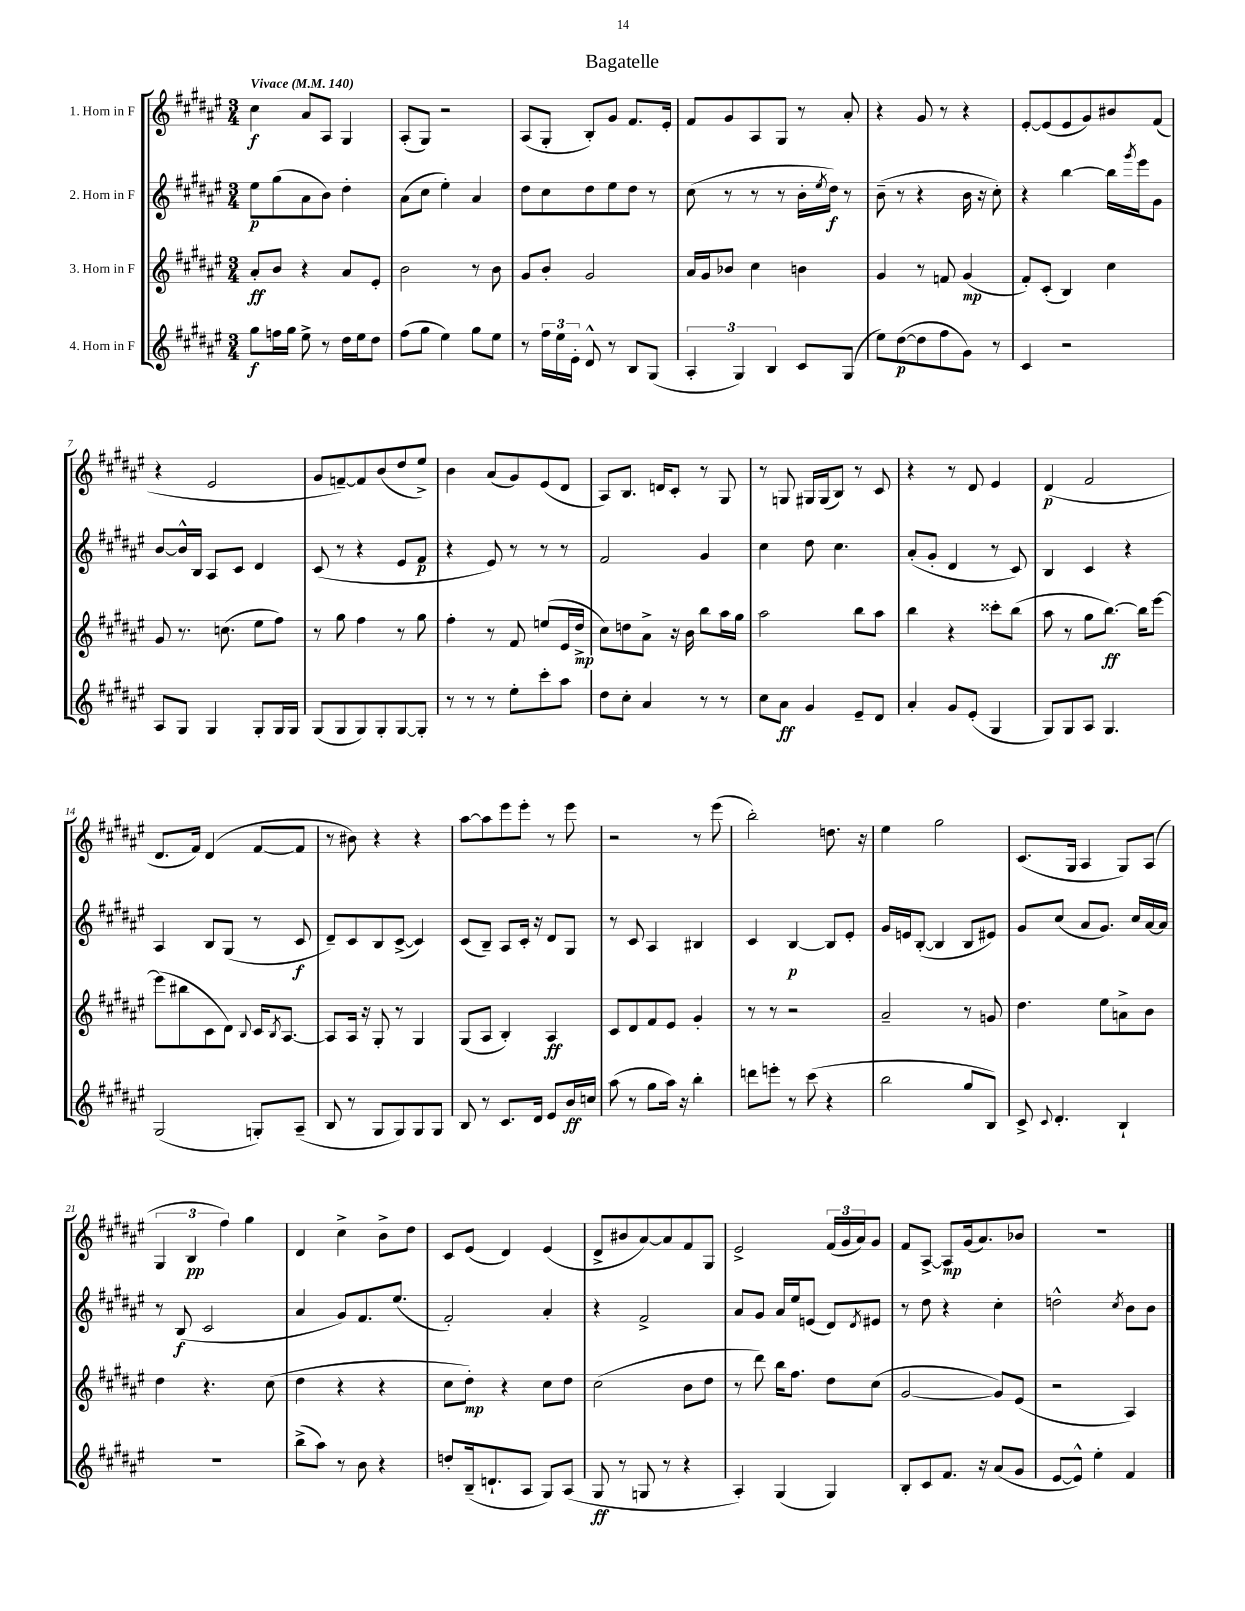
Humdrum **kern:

**kern	**dynam	**kern	**dynam	**kern	**dynam	**kern	**dynam
*part4	*part4	*part3	*part3	*part2	*part2	*part1	*part1
*staff4	*staff4	*staff3	*staff3	*staff2	*staff2	*staff1	*staff1
*I"4. Horn in F	*	*I"3. Horn in F	*	*I"2. Horn in F	*	*I"1. Horn in F	*
*clefG2	*	*clefG2	*	*clefG2	*	*clefG2	*
*k[f#c#g#d#a#e#]	*	*k[f#c#g#d#a#e#]	*	*k[f#c#g#d#a#e#]	*	*k[f#c#g#d#a#e#]	*
*M3/4	*	*M3/4	*	*M3/4	*	*M3/4	*
*MM140	*	*MM140	*	*MM140	*	*MM140	*
=1	=1	=1	=1	=1	=1	=1	=1
!	!	!	!	!	!	!LO:TX:a:B:t=Vivace	!
8gg#\L	f	8a#'/L	ff	8ee#\L	p	4cc#\	f
16ffn\L	.	8b/J	.	(8gg#\	.	.	.
16gg#\JJ	.	.	.	.	.	.	.
8ee#^\	.	4r	.	8a#\	.	8a#/L	.
8r	.	.	.	8b\J)	.	8A#/J	.
16dd#\LL	.	8a#/L	.	4dd#'\	.	4G#/	.
16ee#\J	.	.	.	.	.	.	.
8dd#\J	.	8e#'/J	.	.	.	.	.
=2	=2	=2	=2	=2	=2	=2	=2
(8ff#\L	.	2b\	.	(8a#\L	.	(8A#'/L	.
8gg#\J	.	.	.	8cc#\J	.	8G#/J)	.
4ee#\)	.	.	.	4ee#'\)	.	2r	.
8gg#\L	.	8r	.	4a#/	.	.	.
8ee#\J	.	8b\	.	.	.	.	.
=3	=3	=3	=3	=3	=3	=3	=3
8r	.	8g#/L	.	8dd#\L	.	(8A#/L	.
24ff#\LL	.	8b'/J	.	8cc#\	.	8G#'/J	.
24ee#\	.	.	.	.	.	.	.
24e#'\JJ	.	.	.	.	.	.	.
8d#^^/	.	2g#/	.	8dd#\	.	8B'/L)	.
8r	.	.	.	8ee#\	.	8g#/J	.
8B/L	.	.	.	8dd#\J	.	8.f#/L	.
(8G#/J	.	.	.	8r	.	.	.
.	.	.	.	.	.	16e#'/Jk	.
=4	=4	=4	=4	=4	=4	=4	=4
6A#'/	.	16a#/LL	.	(8cc#\	.	8f#/L	.
.	.	16g#/J	.	.	.	.	.
.	.	8b-X/J	.	8r	.	8g#/	.
6G#/)	.	.	.	.	.	.	.
.	.	4cc#\	.	8r	.	8A#/	.
6B/	.	.	.	.	.	.	.
.	.	.	.	8r	.	8G#/J	.
8c#/L	.	4bn\	.	16b'\LL	.	8r	.
.	.	.	.	8qee#/	.	.	.
.	.	.	.	16dd#\JJ)	f	.	.
(8G#/J	.	.	.	8r	.	8a#'/	.
=5	=5	=5	=5	=5	=5	=5	=5
8ee#\L)	.	4g#/	.	(8b~\	.	4r	.
([8dd#\	p	.	.	8r	.	.	.
8dd#\]	.	8r	.	4r	.	8g#/	.
8ff#\	.	8fn/	.	.	.	8r	.
8g#\J)	.	(4g#/	mp	16b\	.	4r	.
.	.	.	.	16r	.	.	.
8r	.	.	.	8cc#'\)	.	.	.
=6	=6	=6	=6	=6	=6	=6	=6
4c#/	.	8f#'/L)	.	4r	.	[8e#'/L	.
.	.	(8c#'/J	.	.	.	(8e#/]	.
2r	.	4B/)	.	[4bb\	.	8e#/	.
.	.	.	.	.	.	8g#/)	.
.	.	4cc#\	.	16bb\LL]	.	8b#X/	.
.	.	.	.	8qggg#/	.	.	.
.	.	.	.	16eee#\J	.	.	.
.	.	.	.	8g#\J	.	(8f#/J	.
!!LO:LB:g=z
=7	=7	=7	=7	=7	=7	=7	=7
8A#/L	.	8g#/	.	[8b/L	.	4r	.
8G#/J	.	8.r	.	16b^^/L]	.	.	.
.	.	.	.	16B/JJ	.	.	.
4G#/	.	.	.	8A#/L	.	2e#/	.
.	.	(8.ccn\	.	.	.	.	.
.	.	.	.	8c#/J	.	.	.
8G#'/L	.	8ee#\L	.	4d#/	.	.	.
16G#/L	.	8ff#\J)	.	.	.	.	.
16G#/JJ	.	.	.	.	.	.	.
=8	=8	=8	=8	=8	=8	=8	=8
(8G#/L	.	8r	.	(8c#/	.	8g#/L	.
8G#/	.	8gg#\	.	8r	.	[8fn~/)	.
8G#/)	.	4ff#\	.	4r	.	8f/]	.
8G#'/	.	.	.	.	.	(8b/	.
[8G#/	.	8r	.	8e#/L	.	8dd#/	.
8G#'/J]	.	8gg#\	.	8f#/J	p	8ee#^/J)	.
=9	=9	=9	=9	=9	=9	=9	=9
8r	.	4ff#'\	.	4r	.	4b\	.
8r	.	.	.	.	.	.	.
8r	.	8r	.	8e#/)	.	(8a#/L	.
8ee#'\L	.	8f#/	.	8r	.	8g#/)	.
8ccc#'\	.	(8een/L	.	8r	.	(8e#/	.
8aa#\J	.	16e#/L	.	8r	.	8d#/J	.
.	.	16dd#^/JJ	mp	.	.	.	.
=10	=10	=10	=10	=10	=10	=10	=10
8dd#\L	.	8cc#\L)	.	2f#/	.	8A#/L)	.
8cc#'\J	.	8ddn\	.	.	.	8.B/J	.
4a#/	.	8a#^\J	.	.	.	.	.
.	.	.	.	.	.	16dn/KL	.
.	.	16r	.	.	.	8c#'/J	.
.	.	16b\	.	.	.	.	.
8r	.	8bb\L	.	4g#/	.	8r	.
8r	.	16aa#\L	.	.	.	8G#/	.
.	.	16gg#\JJ	.	.	.	.	.
=11	=11	=11	=11	=11	=11	=11	=11
8cc#\L	.	2aa#\	.	4cc#\	.	8r	.
8a#\J	ff	.	.	.	.	8Gn/	.
4g#/	.	.	.	8dd#\	.	16G#X/LL	.
.	.	.	.	.	.	(16G#/J	.
.	.	.	.	4.cc#\	.	8B/J)	.
8e#~/L	.	8bb\L	.	.	.	8r	.
8d#/J	.	8aa#\J	.	.	.	8c#/	.
=12	=12	=12	=12	=12	=12	=12	=12
4a#'/	.	4bb\	.	(8a#'/L	.	4r	.
.	.	.	.	8g#'/J	.	.	.
8g#/L	.	4r	.	4d#/	.	8r	.
(8e#'/J	.	.	.	.	.	8d#/	.
4G#/	.	8ccc##X'\L	.	8r	.	4e#/	.
.	.	(8bb\J	.	8c#/)	.	.	.
=13	=13	=13	=13	=13	=13	=13	=13
8G#/L)	.	8aa#\	.	4B/	.	(4d#/	p
8G#/	.	8r	.	.	.	.	.
8A#/J	.	8gg#\L	.	4c#/	.	2f#/	.
4.G#/	.	[8.bb\J)	ff	.	.	.	.
.	.	.	.	4r	.	.	.
.	.	16bb\KL]	.	.	.	.	.
.	.	[8eee#\J	.	.	.	.	.
!!LO:LB:g=z
=14	=14	=14	=14	=14	=14	=14	=14
(2G#/	.	(8eee#\L]	.	4A#/	.	8.d#/L	.
.	.	8bb#X\	.	.	.	.	.
.	.	.	.	.	.	16f#/Jk)	.
.	.	8c#\	.	8B/L	.	(4d#/	.
.	.	8d#\J)	.	(8G#/J	.	.	.
.	.	8qqB/	.	.	.	.	.
8Gn'/L)	.	16c#/KL	.	8r	.	[8f#/L	.
.	.	8qB/	.	.	.	.	.
.	.	[8.A#/J	.	.	.	.	.
(8A#~/J	.	.	.	8c#/	f	8f#/J]	.
=15	=15	=15	=15	=15	=15	=15	=15
8B/	.	8A#/L]	.	8d#~/L)	.	8r	.
8r	.	16A#/Jk	.	8c#/	.	8b#X\)	.
.	.	16r	.	.	.	.	.
8G#/L	.	8G#'/	.	8B/	.	4r	.
8G#/)	.	8r	.	([8c#^/J	.	.	.
8G#/	.	4G#/	.	4c#/])	.	4r	.
8G#/J	.	.	.	.	.	.	.
=16	=16	=16	=16	=16	=16	=16	=16
8B/	.	(8G#/L	.	(8c#/L	.	[8aa#\L	.
8r	.	8A#/J	.	8B~/J)	.	8aa#\]	.
8.c#/L	.	4B'/)	.	8A#/L	.	8eee#\	.
.	.	.	.	16c#'/Jk	.	8eee#'\J	.
16d#/Jk	.	.	.	16r	.	.	.
8e#/L	.	4A#/	ff	8d#/L	.	8r	.
16b/L	ff	.	.	8G#/J	.	8eee#\	.
16ccn/JJ	.	.	.	.	.	.	.
=17	=17	=17	=17	=17	=17	=17	=17
(8aa#\	.	8c#/L	.	8r	.	2r	.
8r	.	8d#/	.	8c#/	.	.	.
8gg#\L	.	8f#/	.	4A#/	.	.	.
16aa#\Jk)	.	8e#/J	.	.	.	.	.
16r	.	.	.	.	.	.	.
4bb'\	.	4g#'/	.	4B#X/	.	8r	.
.	.	.	.	.	.	(8eee#\	.
=18	=18	=18	=18	=18	=18	=18	=18
8dddn\L	.	8r	.	4c#/	.	2bb'\)	.
8eeen'\J	.	8r	.	.	.	.	.
8r	.	2r	.	[4B/	p	.	.
(8ccc#\	.	.	.	.	.	.	.
4r	.	.	.	8B/L]	.	8.ddn\	.
.	.	.	.	8e#'/J	.	.	.
.	.	.	.	.	.	16r	.
=19	=19	=19	=19	=19	=19	=19	=19
2bb\	.	2a#~/	.	16g#/LL	.	4ee#\	.
.	.	.	.	16en/J	.	.	.
.	.	.	.	([8B'/J	.	.	.
.	.	.	.	4B/]	.	2gg#\	.
8gg#/L	.	8r	.	8B/L	.	.	.
8B/J)	.	8gn/	.	8e#X/J)	.	.	.
=20	=20	=20	=20	=20	=20	=20	=20
8c#^/	.	4.dd#\	.	8g#/L	.	(8.c#/L	.
8qqc#/	.	.	.	.	.	.	.
4.d#'/	.	.	.	(8cc#/J	.	.	.
.	.	.	.	.	.	16G#/Jk	.
.	.	.	.	8a#/L	.	4A#/	.
.	.	8ee#\L	.	8.g#/J)	.	.	.
4B`/	.	8an^\	.	.	.	8G#/L)	.
.	.	.	.	16cc#/LL	.	.	.
.	.	8b\J	.	[16a#/	.	(8A#/J	.
.	.	.	.	16a#/JJ]	.	.	.
!!LO:LB:g=z
=21	=21	=21	=21	=21	=21	=21	=21
2.r	.	4dd#\	.	8r	.	6G#/	.
.	.	.	.	(8B/	f	.	.
.	.	.	.	.	.	6B/	pp
.	.	4.r	.	2c#/	.	.	.
.	.	.	.	.	.	6ff#\)	.
.	.	.	.	.	.	4gg#\	.
.	.	(8cc#\	.	.	.	.	.
=22	=22	=22	=22	=22	=22	=22	=22
(8bb^\L	.	4dd#\	.	4a#/	.	4d#/	.
8aa#\J)	.	.	.	.	.	.	.
8r	.	4r	.	8g#/L)	.	4cc#^\	.
8b\	.	.	.	8.f#/	.	.	.
4r	.	4r	.	.	.	8b^\L	.
.	.	.	.	(8.ee#/J	.	.	.
.	.	.	.	.	.	8dd#\J	.
=23	=23	=23	=23	=23	=23	=23	=23
8ddn'/L	.	8cc#\L	.	2f#'/)	.	8c#/L	.
(16B~/k	.	8dd#'\J)	mp	.	.	(8e#/J	.
8.dn`/	.	.	.	.	.	.	.
.	.	4r	.	.	.	4d#/)	.
8A#/J	.	.	.	.	.	.	.
8G#/L)	.	8cc#\L	.	4a#'/	.	(4e#/	.
(8A#/J	.	8dd#\J	.	.	.	.	.
=24	=24	=24	=24	=24	=24	=24	=24
8G#/	ff	(2cc#\	.	4r	.	8d#^/L	.
8r	.	.	.	.	.	8b#X/	.
8Gn/	.	.	.	2f#^/	.	[8a#/)	.
8r	.	.	.	.	.	8a#/]	.
4r	.	8b\L	.	.	.	8f#/	.
.	.	8dd#\J	.	.	.	8G#/J	.
=25	=25	=25	=25	=25	=25	=25	=25
4A#'/)	.	8r	.	8a#/L	.	2e#^/	.
.	.	8ddd#\)	.	8g#/J	.	.	.
(4G#/	.	16bb\KL	.	16a#/LL	.	.	.
.	.	8.ff#\J	.	16ee#/J	.	.	.
.	.	.	.	(8en/J	.	.	.
4G#/)	.	8dd#\L	.	8d#/L)	.	(24f#/LL	.
.	.	.	.	.	.	24g#/	.
.	.	.	.	.	.	24a#/J)	.
.	.	.	.	8qd#/	.	.	.
.	.	(8cc#\J	.	8e#X/J	.	8g#/J	.
=26	=26	=26	=26	=26	=26	=26	=26
8B'/L	.	[2g#/	.	8r	.	8f#/L	.
8c#/	.	.	.	8dd#\	.	[8A#^/J	.
8.f#/J	.	.	.	4r	.	8A#/L]	mp
.	.	.	.	.	.	(16g#/k	.
16r	.	.	.	.	.	8.a#/)	.
(8a#/L	.	8g#/L])	.	4cc#'\	.	.	.
8g#/J	.	(8e#/J	.	.	.	8b-X/J	.
=27	=27	=27	=27	=27	=27	=27	=27
[8e#/L	.	2r	.	2ddn^^\	.	2.r	.
8e#^^/J])	.	.	.	.	.	.	.
4ee#'\	.	.	.	.	.	.	.
.	.	.	.	8qcc#/	.	.	.
4f#/	.	4A#/)	.	8b\L	.	.	.
.	.	.	.	8b\J	.	.	.
==	==	==	==	==	==	==	==
*-	*-	*-	*-	*-	*-	*-	*-
